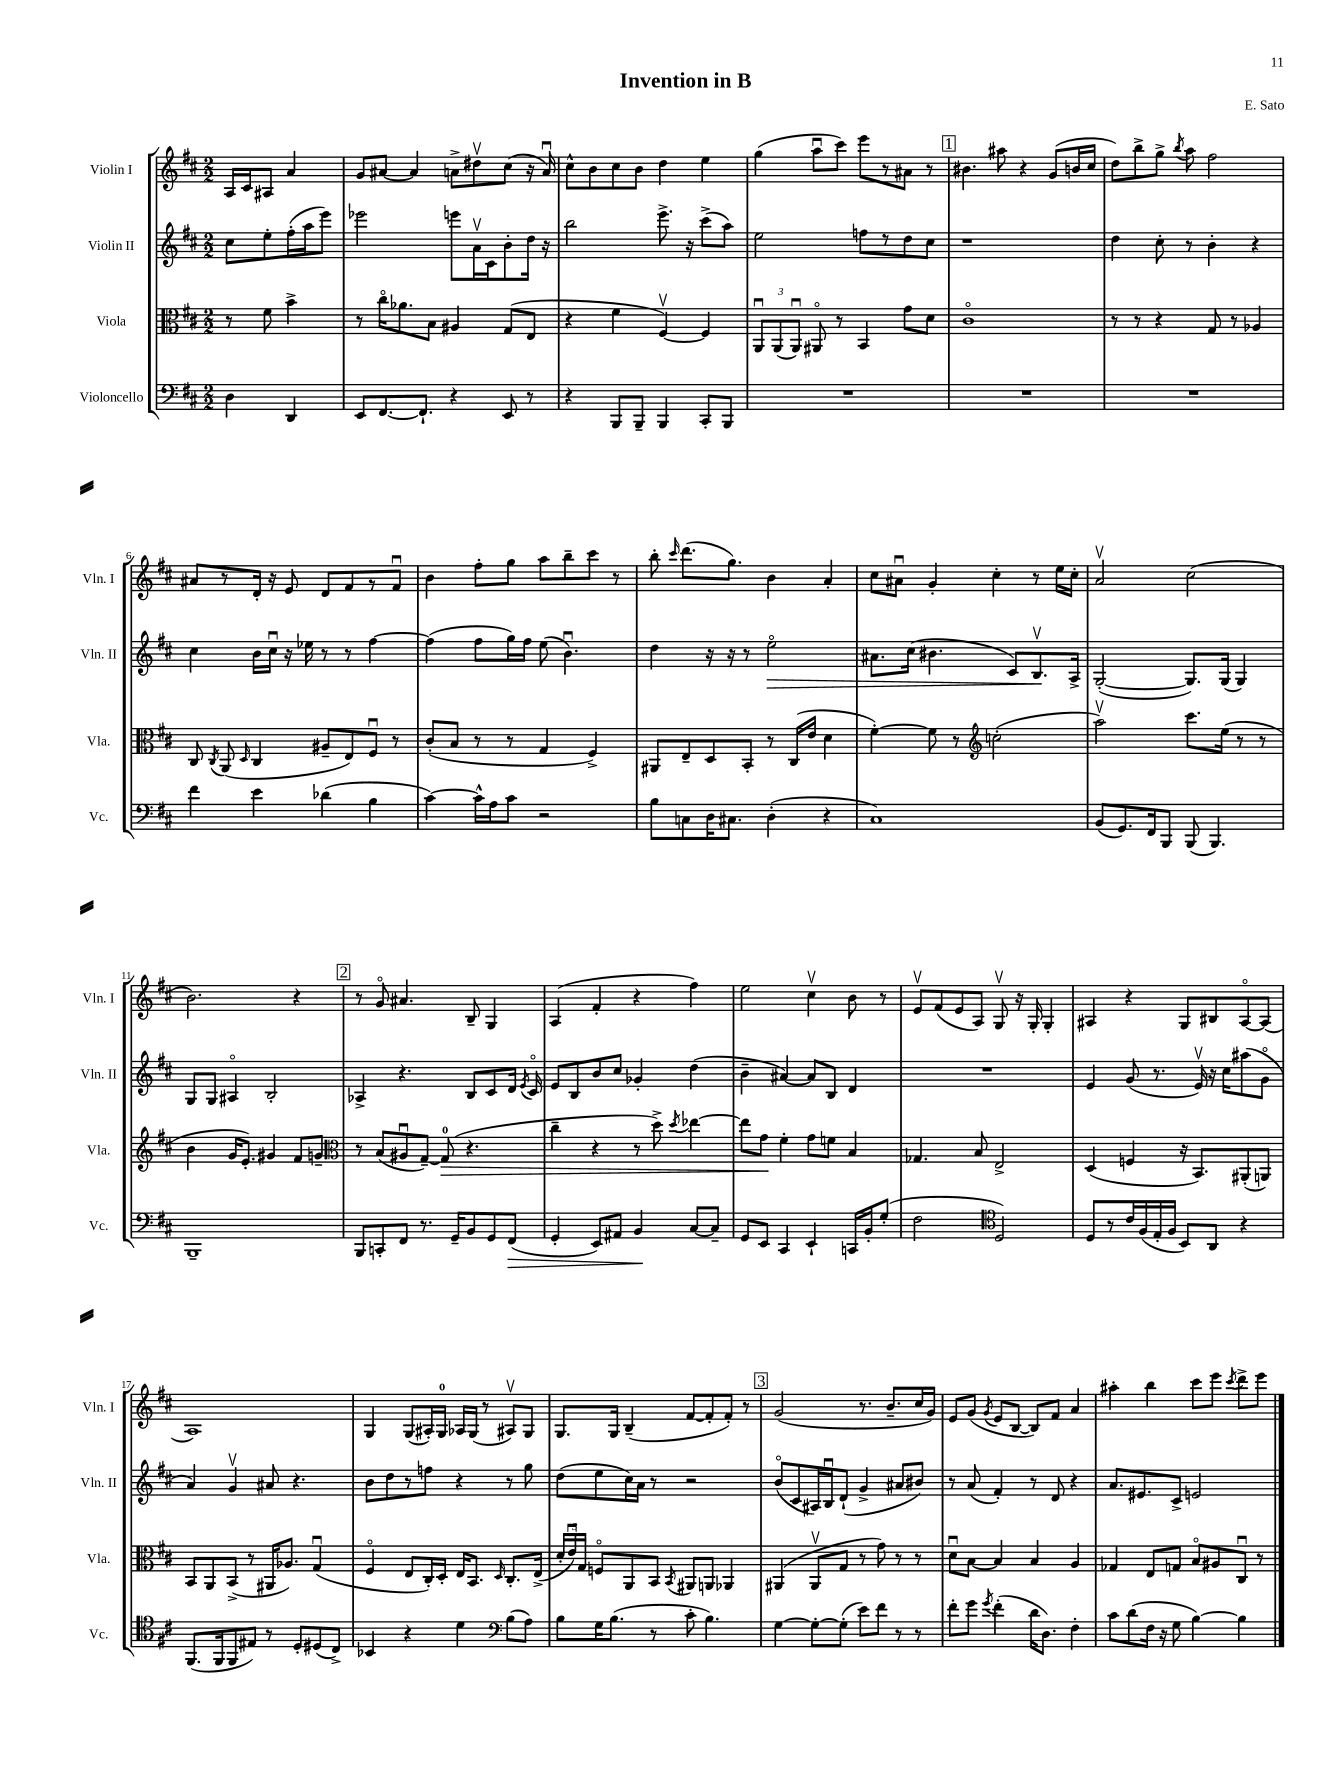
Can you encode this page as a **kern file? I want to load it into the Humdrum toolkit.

**kern	**kern	**kern	**kern
*staff4	*staff3	*staff2	*staff1
*clefF4	*clefC3	*clefG2	*clefG2
*k[f#c#]	*k[f#c#]	*k[f#c#]	*k[f#c#]
*M2/2	*M2/2	*M2/2	*M2/2
4D	8r	8cc#	16A
.	.	.	16c#
.	8f#	8ee'	8A#
4DD	4b^	(16ff#'	4a
.	.	16aa	.
.	.	8eee)	.
=	=	=	=
8EE	8r	2eee-	8g
[8.FF#	16cc#o	.	[8a#
.	8.a-	.	.
.	.	.	4a#]
8.FF#`]	.	.	.
.	8B	.	.
4r	4A#	8eee	8a^
.	.	16av	8dd#v
.	.	16c#	.
8EE	(8G	8b'	(8cc#
8r	8E	16dd	16r
.	.	16r	16au)
=	=	=	=
4r	4r	2bb	8cc#^^
.	.	.	8b
8BBB	4f#	.	8cc#
8BBB~	.	.	8b
4BBB	[4F#v)	8.eee^	4dd
.	.	16r	.
8CC#'	4F#]	(8ccc#^	4ee
8BBB	.	8aa)	.
=	=	=	=
1r	12AAu	2ee	(4gg
.	(12AA	.	.
.	12AAu)	.	.
.	8AA#o	.	8aau
.	8r	.	8ccc#)
.	4BB	8ff	8eee
.	.	8r	8r
.	8g	8dd	8a#
.	8d	8cc#	8r
=	=	=	=
1r	1c#o	1r	4.b#
.	.	.	8aa#
.	.	.	4r
.	.	.	(8g
.	.	.	16b
.	.	.	16cc#
=	=	=	=
1r	8r	4dd	8dd)
.	8r	.	8bb^
.	4r	8cc#'	8gg^
.	.	.	8qbb
.	.	8r	8aa
.	8G	4b'	2ff#
.	8r	.	.
.	4A-	4r	.
=	=	=	=
4f#	8C#	4cc#	8a#
.	8qC#	.	.
.	(8AA	.	8r
.	16qqD	.	.
4e	4C#	16b	16d'
.	.	16cc#u	16r
.	.	16r	8e
.	.	16ee-	.
(4d-	8A#~	8r	8d
.	8E)	8r	8f#
4B	8F#u	[4ff#	8r
.	8r	.	8f#u
=	=	=	=
[4c#)	(8c#'	(4ff#]	4b
.	8B	.	.
16c#^^]	8r	8ff#	8ff#'
16A	.	.	.
8c#	8r	16gg)	8gg
.	.	16ff#	.
2r	4G	(8ee	8aa
.	.	4.bu)	8bb~
.	4F#^)	.	8ccc#
.	.	.	8r
=	=	=	=
8B	8AA#	4dd	8bb'
.	.	.	16qqccc#
8C	8E~	.	(8.ddd
16D	8D	16r	.
8.C#	.	16r	8.gg)
.	8BB'	8r	.
(4D'	8r	2eeo	4b
.	(16C#	.	.
.	16e	.	.
4r	4d	.	4a'
=	=	=	=
1C#)	[4f#')	8.a#	8cc#
.	.	.	8a#u
.	.	(16cc#	.
.	8f#]	4.b#	4g'
.	8r	.	.
*	*clefG2	*	*
.	(2cc'	.	4cc#'
.	.	8c#)	.
.	.	8.Bv	8r
.	.	.	16ee
.	.	16A^	16cc#'
=	=	=	=
(8BB	2aav)	([2G'	2av
8.GG)	.	.	.
16FF#	.	.	.
8BBB	.	.	.
(8BBB	8.ccc#	8.G])	(2cc#
4.BBB)	.	.	.
.	(16ee	(16G	.
.	8r	4G)	.
.	8r	.	.
=	=	=	=
1BBB~	4b	8G	2.b)
.	.	8G	.
.	16g	4A#o	.
.	8.e')	.	.
.	4g#	2B'	.
.	8f#	.	4r
.	8g~	.	.
=	=	=	=
*	*clefC3	*	*
8BBB	8r	4A-^	8r
8CC'	(8B	.	8go
8FF#	8A#u	4.r	4.a#
8.r	[8G~)	.	.
.	(8G]	.	.
16GG~	.	.	.
8BB	4.r	8B	8B~
8GG	.	8c#	4G
(8FF#	.	16d	.
.	.	8qe	.
.	.	16c#o	.
=	=	=	=
4GG'	4cc#~	8e	(4A
.	.	8B	.
8EE)	4r	8b	4f#'
8AA#	.	8cc#	.
4BB	8r	4g-'	4r
.	8dd^)	.	.
.	8qdd	.	.
[8C#	[4ee-	(4dd	4ff#)
8C#~]	.	.	.
=	=	=	=
8GG	8ee-]	4b~	2ee
8EE	8g	.	.
4CC#	4f#'	[4a#)	.
4EE`	8g	8a#]	4cc#v
.	8f	8B	.
16CC	4B	4d	8b
16BB'	.	.	.
(8G'	.	.	8r
=	=	=	=
2F#	4.G-	1r	8ev
.	.	.	(8f#
.	.	.	8e
.	8B	.	8A)
*clefC4	*	*	*
2D)	2E^	.	8Gv
.	.	.	16r
.	.	.	16G'
.	.	.	4G'
=	=	=	=
8D	(4D	4e	4A#
8r	.	.	.
16c#	4F	(8g	4r
(16F#	.	.	.
16E'	.	8.r	.
16F#	.	.	.
8BB)	16r	.	8G
.	8.BB)	16ev)	.
8AA	.	16r	8B#
.	.	16cc#	.
4r	(8AA#'	(8aa#	[8A#o
.	8AA)	8go	(8A#]
=	=	=	=
(8.FF#	8BB	4a)	1A)
.	8AA	.	.
16FF#	.	.	.
8FF#	(8BB^	4gv	.
8E#)	8r	.	.
8r	16AA#	8a#	.
.	8.A-)	.	.
8D'	.	4.r	.
(8D#	(4Gu	.	.
8C#^)	.	.	.
=	=	=	=
4BB-	4F#o	8b	4G
.	.	8dd	.
4r	8E	8r	(8G
.	16C#')	8ff	16A#')
.	16D'	.	16G
4d	16E	4r	16A-
.	8.BB	.	(16G
.	.	.	8r
*clefF4	*	*	*
.	16qqD	.	.
(8B	8.C#'	8r	8A#v)
8A)	.	8gg	8G
.	(16E^	.	.
=	=	=	=
8B	24d'	(8dd	8.G
.	24eu)	.	.
.	24G	.	.
16G	8Fo	8ee	.
(8.B	.	.	16G
.	8AA	16cc#)	(4B~
.	.	16a	.
8r	8BB	8r	.
.	8qBB	.	.
8c#'	8AA#	2r	[8f#
4.B)	8AA	.	8f#']
.	4AA-	.	8f#')
.	.	.	8r
=	=	=	=
[4G	(4AA#	(8bo	(2g
.	.	8c#	.
8G'_	8AA#v	16A#)	.
.	.	16Bu	.
(8G']	8G	(8d`	.
8e)	8r	4g^	8.r
8f#	8g)	.	.
.	.	.	8.b~
8r	8r	8a#	.
8r	8r	8b#)	16cc#
.	.	.	16g)
=	=	=	=
8f#'	8du	8r	8e
8g	[8B	(8a	(8g
8qg	.	.	8qg
(4f#'	4B]	4f#')	8e
.	.	.	[8B
16d	4B	8r	8B])
8.D)	.	.	.
.	.	8d	8f#
4F#'	4A	4r	4a
=	=	=	=
8c#	4G-	8.a	4aa#'
(8d	.	.	.
.	.	8.e#	.
16F#	8E	.	4bb
16r	.	.	.
8G	8G	8c#^	.
[4B)	8Bo	2e	8ccc#
.	8A#	.	8eee
.	.	.	8qccc#
4B]	8C#u	.	8ddd^
.	8r	.	8eee
==	==	==	==
*-	*-	*-	*-
